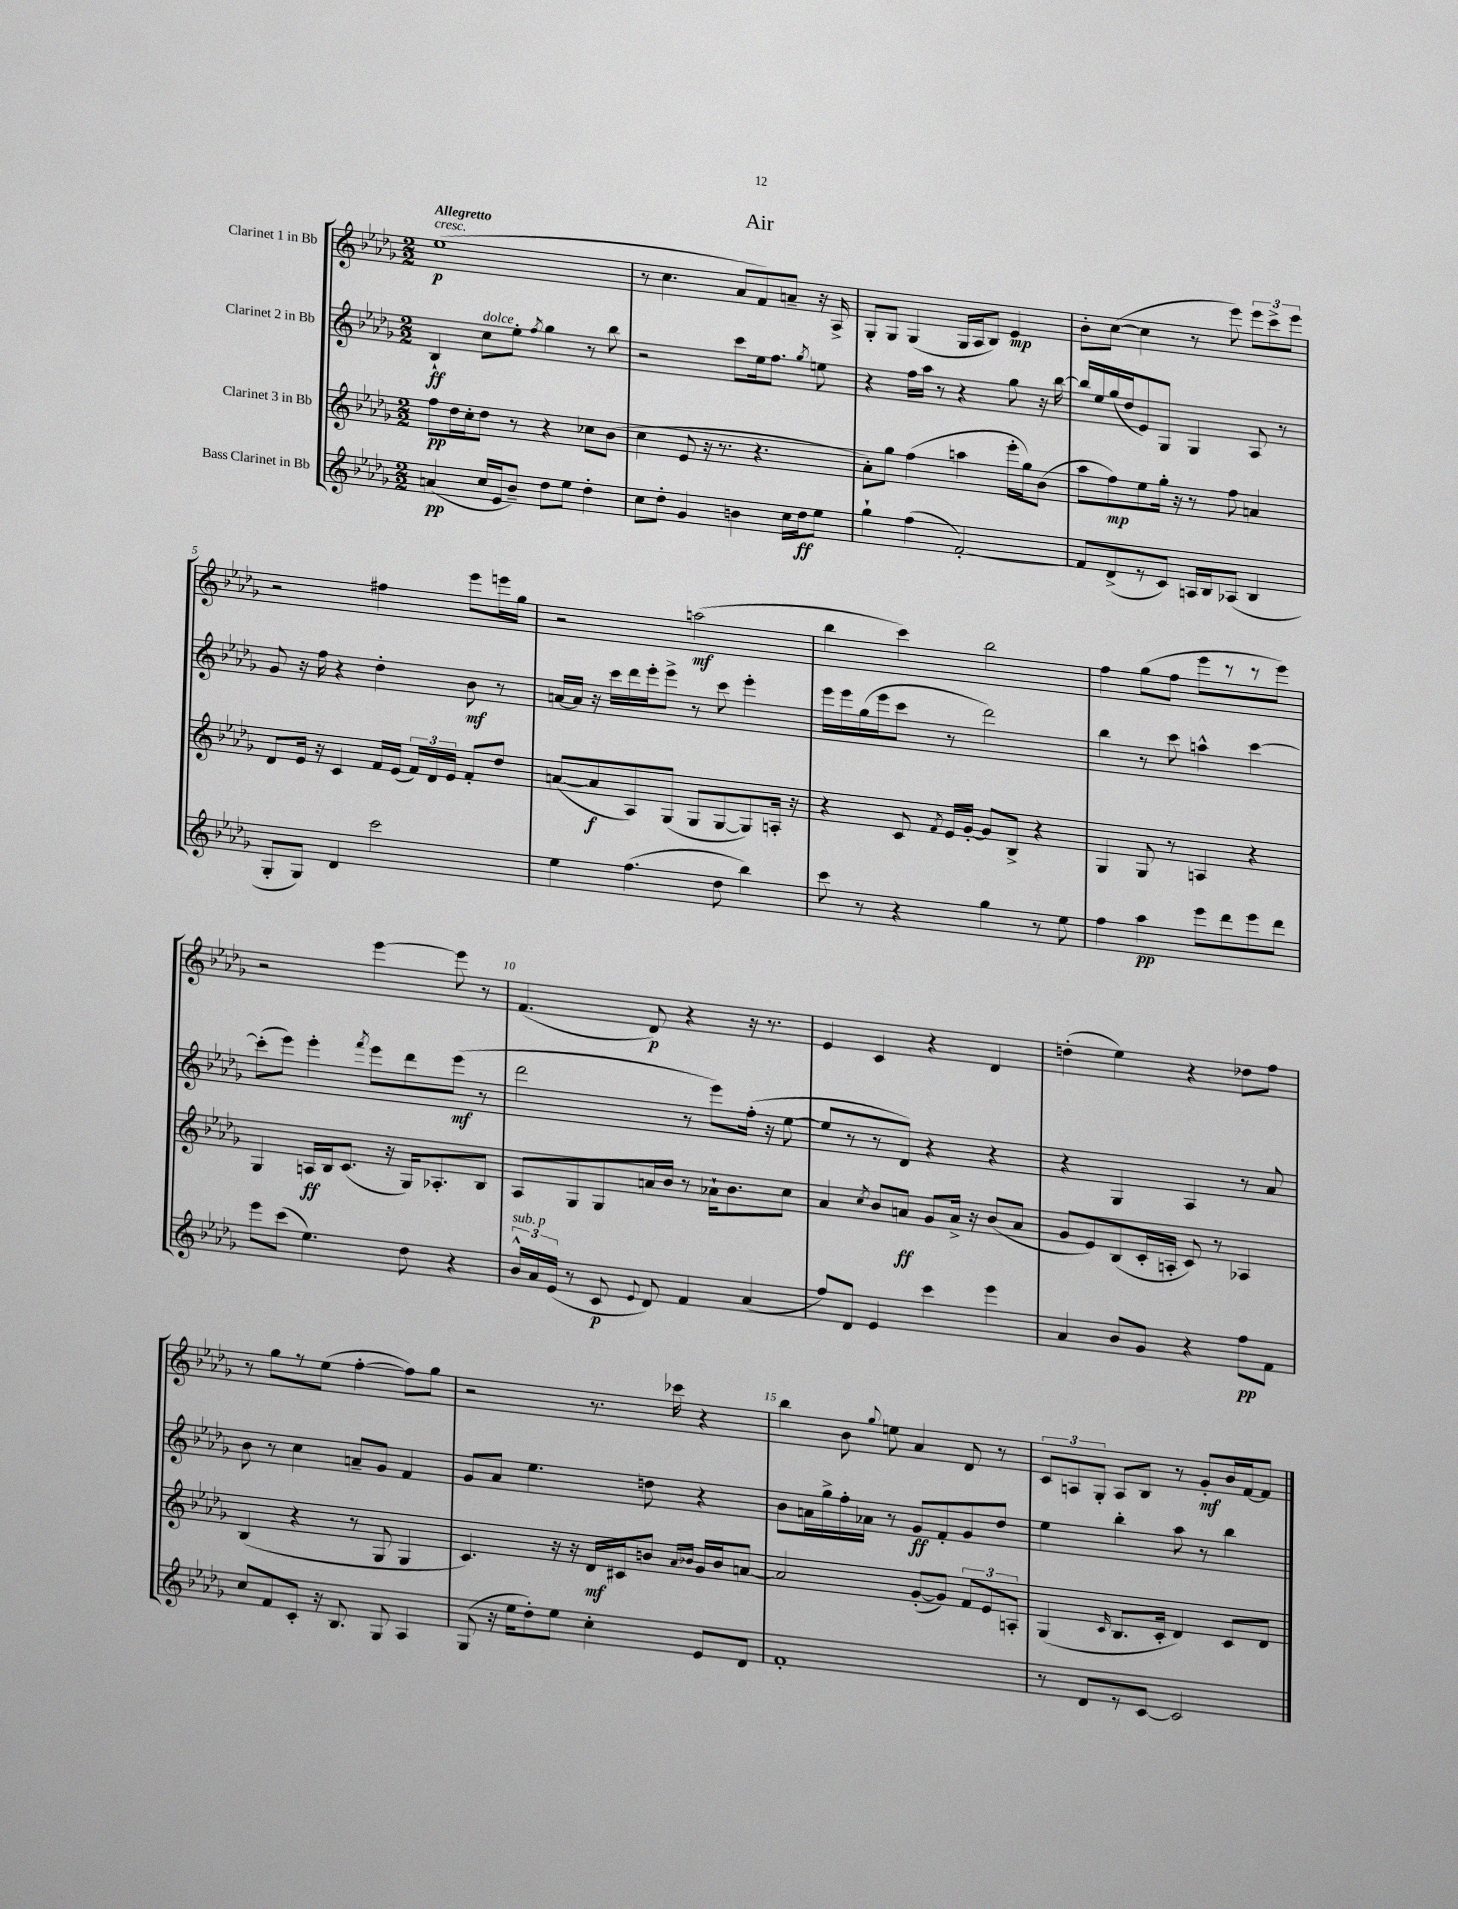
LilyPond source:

\header { title = "Air" }
<<
\new StaffGroup <<
\new Staff = "s0" \with { instrumentName = "Clarinet 1 in Bb" } {
    \clef treble \key des \major \numericTimeSignature \time 2/2 \tempo "Allegretto"
    \autoBeamOff ees''1\p^\markup { \italic "cresc." }( |
    r8 c''4. aes'8[ f'8) a'8]-- r16 aes16-> |
    ges8[-. ges8] ges4( ges16[ aes16 bes8]) ees'4\mp |
    bes'8[-. c''8]~( c''4 r8 ees'''8) \tuplet 3/2 { ees'''8[ c'''8-> ees'''8] } |
    r2 fis''4 ees'''8[ e'''16 ges''16] |
    r2 a''2\mf( |
    bes''4 c'''4) bes''2 |
    f''4 ges''8[( f''8] ees'''8[ r8 r8 ees'''8]) |
    r2 ees'''4~ ees'''8 r8 |
    f'4.( des'8\p) r4 r16 r8. |
    ees'4 c'4 r4 des'4 |
    d''4-.( ees''4) r4 des''8[ f''8] |
    r8 ges''8[ r8 ees''8]( f''4~-. f''8[) ges''8] |
    r2 r8. ces'''16 r4 |
    bes''4 bes'8 \appoggiatura { ges''8 } e''8 aes'4 des'8 r8 |
    \tuplet 3/2 { c'8[ a8 ges8]-. } a8[ bes8] r8 ges'8[-.\mf bes'16 f'16~ f'8] \bar "|." |
}
\new Staff = "s1" \with { instrumentName = "Clarinet 2 in Bb" } {
    \clef treble \key des \major \numericTimeSignature \time 2/2
    \autoBeamOff bes4-!\ff c''8[^\markup { \italic "dolce" } ees''8]-. \acciaccatura { f''8 } ges''4 r8 bes''8 |
    r2 c'''8[ ees''16 f''8.] \acciaccatura { ges''8 } e''8 |
    r4 f''16[ aes''16] r8 r4 ges''8 r16 bes''16~ |
    bes''16[ ees''16 ges''16( des''16 ees'8) ges8] ges4 aes8 r8 |
    ges'8 r16 f''16 r4 des''4-. bes'8\mf r8 |
    a'16[~ a'16] r16 c'''16[ des'''16 ees'''16-. ees'''8]-> r8 c'''8 ees'''4-. |
    ees'''16[ ees'''16 ges''16( ees'''16 c'''8] r8 des'''2) |
    bes''4 r8 c'''8 a''4-^ c'''4~ |
    c'''8[-.( ees'''8]) ees'''4-. \acciaccatura { f'''8 } ees'''8[ des'''8 ees'''8]\mf( r8 |
    des'''2 r8 ees'''8[) f''16]-.( r16 ees''8~ |
    ees''8[ r8 r8 des'8]) r4 r4 |
    r4 ges4 aes4 r8 aes'8 |
    bes'8 r8 c''4 a'8[-- ges'8] f'4 |
    ges'8[ aes'8] ees''4. d''8 r4 |
    bes'8[ a'16 ges''16-> f''16-. aes'16] r8 ges'8[\ff f'8-. ges'8 des''8] |
    ees''4 bes''4-. aes''8 r8 bes''4 \bar "|." |
}
\new Staff = "s2" \with { instrumentName = "Clarinet 3 in Bb" } {
    \clef treble \key des \major \numericTimeSignature \time 2/2
    \autoBeamOff f''8[\pp des''16 c''16-. des''8] r8 r4 ces''8[ bes'8]( |
    c''4 ees'8 r16 r8. r4. |
    aes'8[-.) ges''8] f''4( a''4 ees'''16[-. ges''16) bes'8]( |
    aes''8[ f''8\mp) ees''8 ges''16]-. r16 r8 f''8 a'4 |
    des'8[ ees'16] r16 c'4 f'16[ ees'16]( \tuplet 3/2 { f'16[) des'16 ees'16] } f'8[-. des''8] |
    a'8[~( a'8\f aes8) ges8]( ges8[ ges8~ ges8) a16]-. r16 |
    r4 c'8 \acciaccatura { f'8 } ees'16[ ges'16]~-. ges'8[ bes8]-> r4 |
    ges4 ges8 r8 a4 r4 |
    ges4 a16[\ff bes16 c'8.]( r16 ges16[) aes8.-. bes8] |
    aes8[ ges8 ges8 a'16 bes'16] r8 aes'16[-! bes'8. c''8] |
    aes'4 \acciaccatura { c''8 } bes'8[ a'8]\ff ges'8[ a'16]-> r16 bes'8[( a'8] |
    ges'8[ ees'8) bes8( c'16-. a16]-. c'8) r8 aes4 |
    bes4( r4 r8 ges8 ges4 |
    c'4.) r16 r16 des'16[\mf cis'16 b'8] \grace { aes'16[ bes'16] } ges'16[ bes'16 a'8]~ |
    a'2 ges'8[~-.( ges'8]) \tuplet 3/2 { f'8[ ees'8 a8]-. } |
    ges4( \grace { c'16 } bes8.[ c'16]-. des'4) c'8[ des'8] \bar "|." |
}
\new Staff = "s3" \with { instrumentName = "Bass Clarinet in Bb" } {
    \clef treble \key des \major \numericTimeSignature \time 2/2
    \autoBeamOff a'4\pp( c''16[ ees'16 bes'8]--) des''8[ ees''8] des''4-. |
    c''8[ des''8]-. ges'4 b'4 c''16[ des''16\ff ees''8] |
    ges''4-! f''4( f'2~-.) |
    f'8[ des'8->( r8 c'8]) a16[ bes16 aes8]( bes4 |
    ges8[-. ges8]) des'4 c'''2 |
    ees''4 f''4.( des''8 bes''4) |
    c'''8 r8 r4 ges''4 r8 ees''8 |
    f''4 aes''4\pp ees'''8[ des'''8 ees'''8 des'''8] |
    ees'''8[ c'''8]( ees''4.) des''8 r4 |
    \tuplet 3/2 { bes'16[-^^\markup { \italic "sub. p" } aes'16 ees'16]( } r8 c'8\p \appoggiatura { ees'8 } des'8) f'4 aes'4( |
    f''8[) des'8] ees'4 c'''4 ees'''4 |
    aes'4 bes'8[ ges'8] r4 f''8[\pp f'8] |
    c''8[ f'8 c'8]-. r16 bes8. ges8 aes4 |
    ges8( r16 ees''16[ des''8-.) ees''8] c''4-. ees'8[ des'8] |
    f'1-. |
    r8 des'8[ r8 c'8]~ c'2 \bar "|." |
}
>>
>>
\layout { \context { \Score \override BarNumber.break-visibility = ##(#f #t #t) barNumberVisibility = #(every-nth-bar-number-visible 5) } }
